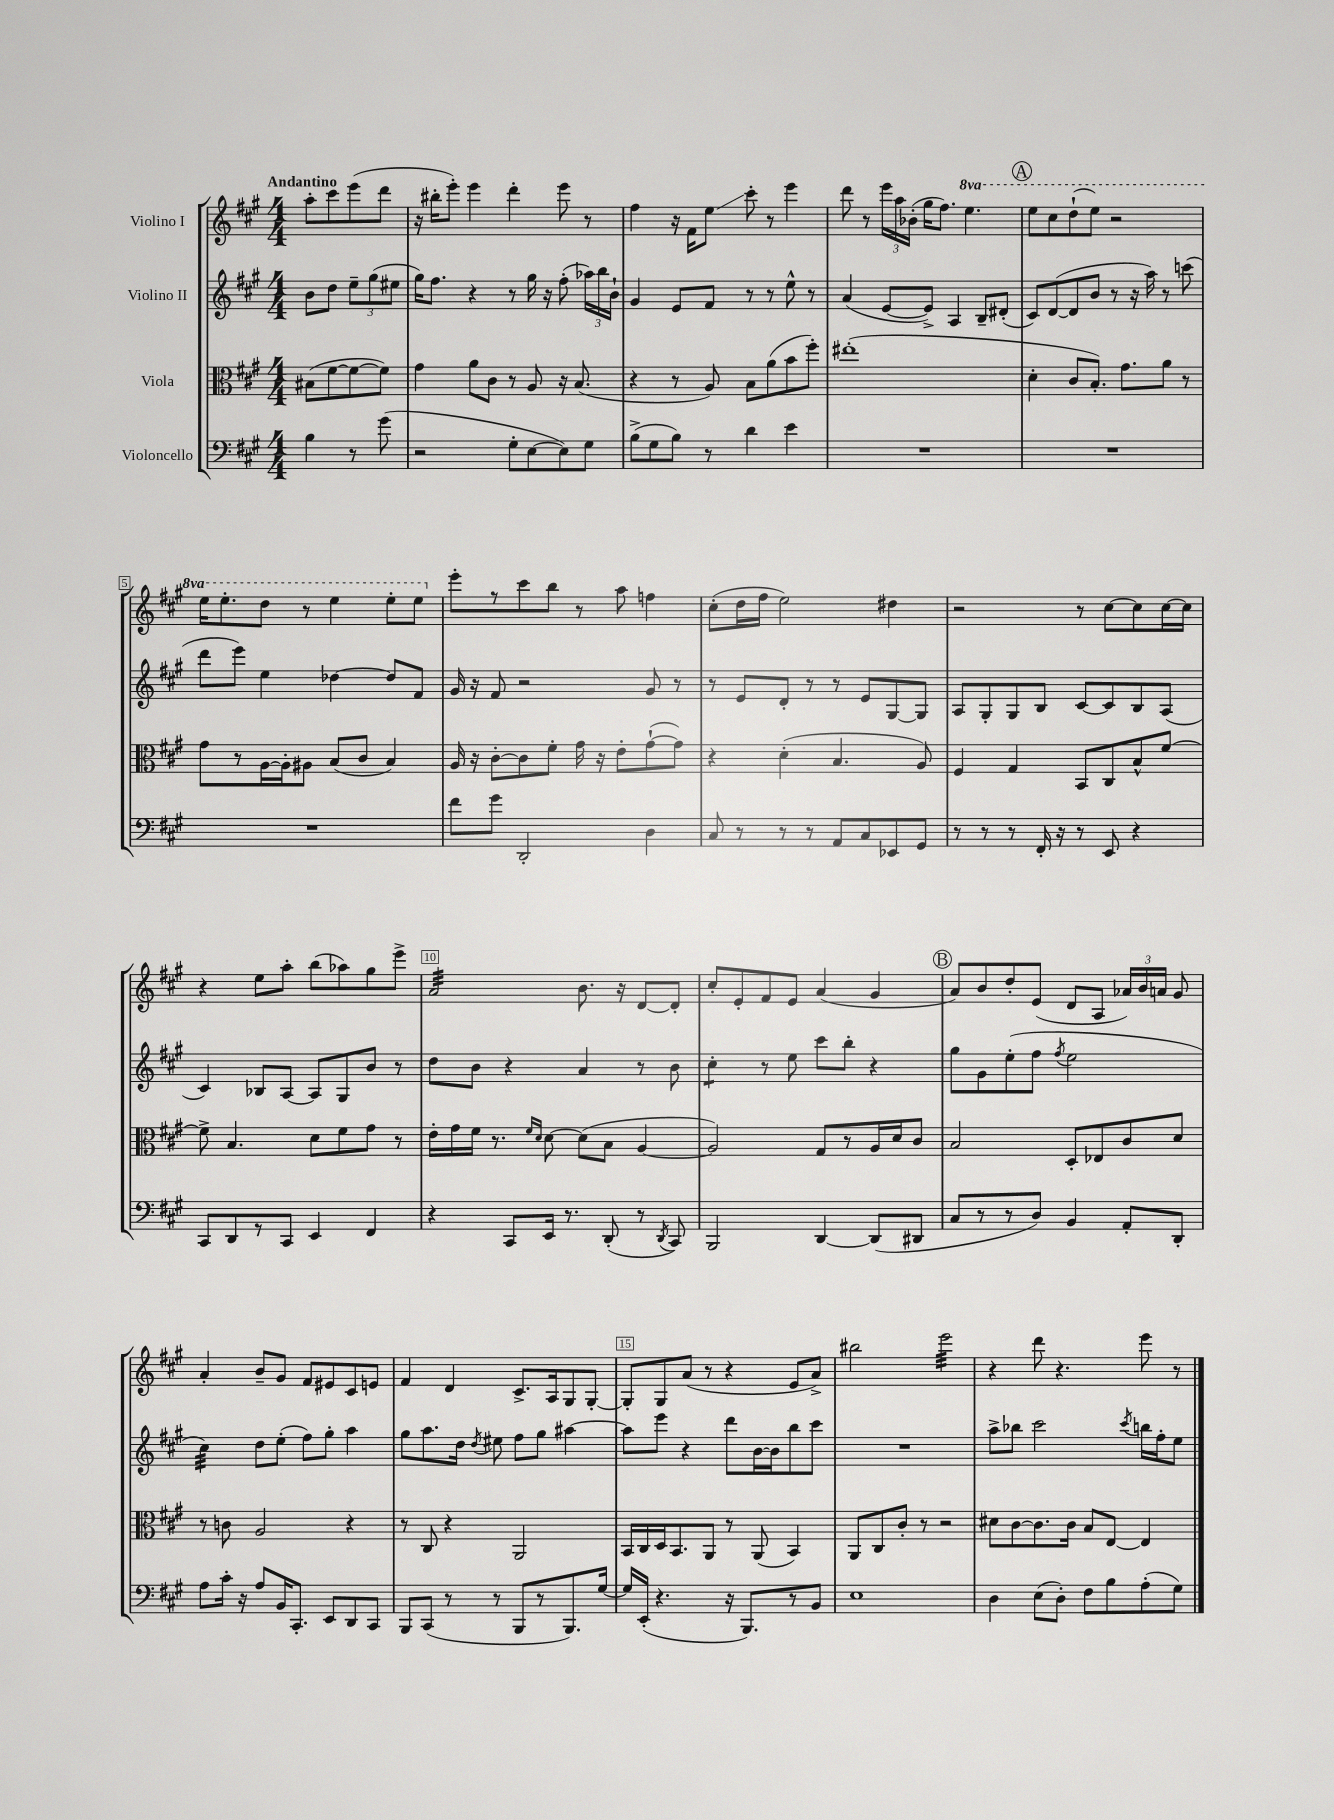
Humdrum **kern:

**kern	**kern	**kern	**kern
*staff4	*staff3	*staff2	*staff1
*clefF4	*clefC3	*clefG2	*clefG2
*k[f#c#g#]	*k[f#c#g#]	*k[f#c#g#]	*k[f#c#g#]
*M4/4	*M4/4	*M4/4	*M4/4
4B	(8B#	8b	8aa'
.	[8f#	8dd	8ccc#
8r	8f#_	12ee~	(8eee
.	.	(12gg#	.
(8g#	8f#])	.	8ddd
.	.	12ee#	.
=	=	=	=
2r	4g#	16gg#)	16r
.	.	8.ff#	16bb#'
.	.	.	8eee')
.	8a	4r	4eee
.	8c#	.	.
8G#'	8r	8r	4ddd'
[8E	8A	16gg#	.
.	.	16r	.
8E])	16r	(8ff#'	8eee
.	(8.B	.	.
8G#	.	24aa-)	8r
.	.	24bb	.
.	.	24b`	.
=	=	=	=
(8B^	4r	4g#	4ff#
8G#	.	.	.
8B)	8r	8e	16r
.	.	.	16f#
8r	8A)	8f#	8ee
4d	8B	8r	8ccc#'
.	(8a	8r	8r
4e	8b	8ee^^	4eee
.	8ff#')	8r	.
=	=	=	=
1r	(1ee#'	(4a	8ddd
.	.	.	8r
.	.	[8e	24eee
.	.	.	24aa
.	.	.	(24b-'
.	.	8e^])	16gg#
.	.	.	8.ff#)
.	.	4A	.
.	.	.	4.eee
.	.	8B~	.
.	.	(8d#'	.
=	=	=	=
1r	4d'	8c#)	8eee
.	.	([8d	8ccc#
.	8c#	8d]	(8ddd`
.	8.B')	8b	8eee)
.	.	8r	2r
.	8.g#	.	.
.	.	16r	.
.	.	16aa)	.
.	8a	8r	.
.	8r	(8ccc	.
=	=	=	=
1r	8g#	8ddd	16eee
.	.	.	8.eee'
.	8r	8eee)	.
.	[16A	4ee	8ddd
.	16A']	.	.
.	8A#	.	8r
.	(8B	[4dd-	4eee
.	8c#	.	.
.	4B)	8dd-]	8eee'
.	.	8f#	8eee
=	=	=	=
8f#	16A	16g#	8eee'
.	16r	16r	.
8g#	[8c#'	8f#	8r
2DD'	8c#]	2r	8ccc#
.	8f#'	.	8bb
.	16g#	.	8r
.	16r	.	.
.	8e'	.	8aa
4D	([8g#`	8g#	4ff
.	8g#])	8r	.
=	=	=	=
8C#	4r	8r	(8cc#'
8r	.	8e	16dd
.	.	.	16ff#
8r	(4d'	8d'	2ee)
8r	.	8r	.
8AA	4.B	8r	.
8C#	.	8e	.
8EE-	.	[8G#	4dd#
8GG#	8A)	8G#]	.
=	=	=	=
8r	4F#	8A	2r
8r	.	8G#'	.
8r	4G#	8G#	.
16FF#'	.	8B	.
16r	.	.	.
8r	8BB	[8c#	8r
8EE	8C#	8c#]	[8cc#
4r	8B^^	8B	8cc#]
.	[8f#	(8A	[16cc#
.	.	.	16cc#]
=	=	=	=
8CC#	8f#^]	4c#)	4r
8DD	4.B	.	.
8r	.	8B-	8ee
8CC#	.	[8A	8aa'
4EE	8d	8A]	(8bb
.	8f#	8G#	8aa-)
4FF#	8g#	8b	8gg#
.	8r	8r	8eee^
=	=	=	=
4r	16e'	8dd	2a
.	16g#	.	.
.	16f#	8b	.
.	8.r	.	.
8CC#	.	4r	.
.	16qqf#	.	.
.	16qqd	.	.
16EE	[8d	.	.
8.r	.	.	.
.	(8d]	4a	8.b
(8DD'	8B	.	.
.	.	.	16r
8r	[4A	8r	[8d
8qDD	.	.	.
8CC#)	.	8b	8d']
=	=	=	=
2BBB	2A])	4cc#'	8cc#'
.	.	.	8e'
.	.	8r	8f#
.	.	8ee	8e
[4DD	8G#	8ccc#	(4a
.	8r	8bb'	.
(8DD]	16A	4r	4g#
.	16d	.	.
8DD#	8c#	.	.
=	=	=	=
8C#	2B	8gg#	8a)
8r	.	8g#	8b
8r	.	(8ee'	8dd'
8D)	.	8ff#	(8e
.	.	8qff#	.
4BB	8D'	2ee	8d
.	8E-	.	8A
8AA'	8c#	.	24a-)
.	.	.	24b
.	.	.	24a
8DD'	8d	.	8g#
=	=	=	=
8A	8r	4cc#)	4a'
16c#'	8c	.	.
16r	.	.	.
8A	2A	8dd	8b~
16BB	.	(8ee'	8g#
8.CC#'	.	.	.
.	.	8ff#)	8f#
8EE	.	8gg#'	8e#
8DD	4r	4aa	8c#
8CC#	.	.	8e
=	=	=	=
8BBB	8r	8gg#	4f#
(8CC#	8C#	8.aa	.
8r	4r	.	4d
.	.	16dd	.
.	.	8qdd	.
8r	.	8ee#	.
8BBB	2AA	8ff#	8.c#^
8r	.	8gg#	.
.	.	.	16A
8.BBB)	.	[4aa#	8G#
.	.	.	[8G#'
[16G#	.	.	.
=	=	=	=
16G#]	16BB	8aa#]	8G#']
(16EE'	16C#	.	.
4.r	16D	8eee	8G#
.	8.BB	.	.
.	.	4r	(8a
.	8AA	.	8r
16r	8r	8ddd	4r
8.BBB)	.	.	.
.	(8AA	[16b	.
.	.	16b]	.
8r	4BB)	8bb	8e
8BB	.	8ccc#	8a^)
=	=	=	=
1E	8AA	1r	2bb#
.	8C#	.	.
.	8c#'	.	.
.	8r	.	.
.	2r	.	2eee
=	=	=	=
4D	8d#	8aa^	4r
.	[8c#	8bb-	.
(8E	8.c#]	2ccc#	8ddd
8D')	.	.	4.r
.	16c#	.	.
8F#	8B	.	.
8B	[8E	.	.
.	.	8qccc#	.
(8A'	4E]	16bb	8eee
.	.	16ff#'	.
8G#)	.	8ee	8r
==	==	==	==
*-	*-	*-	*-
